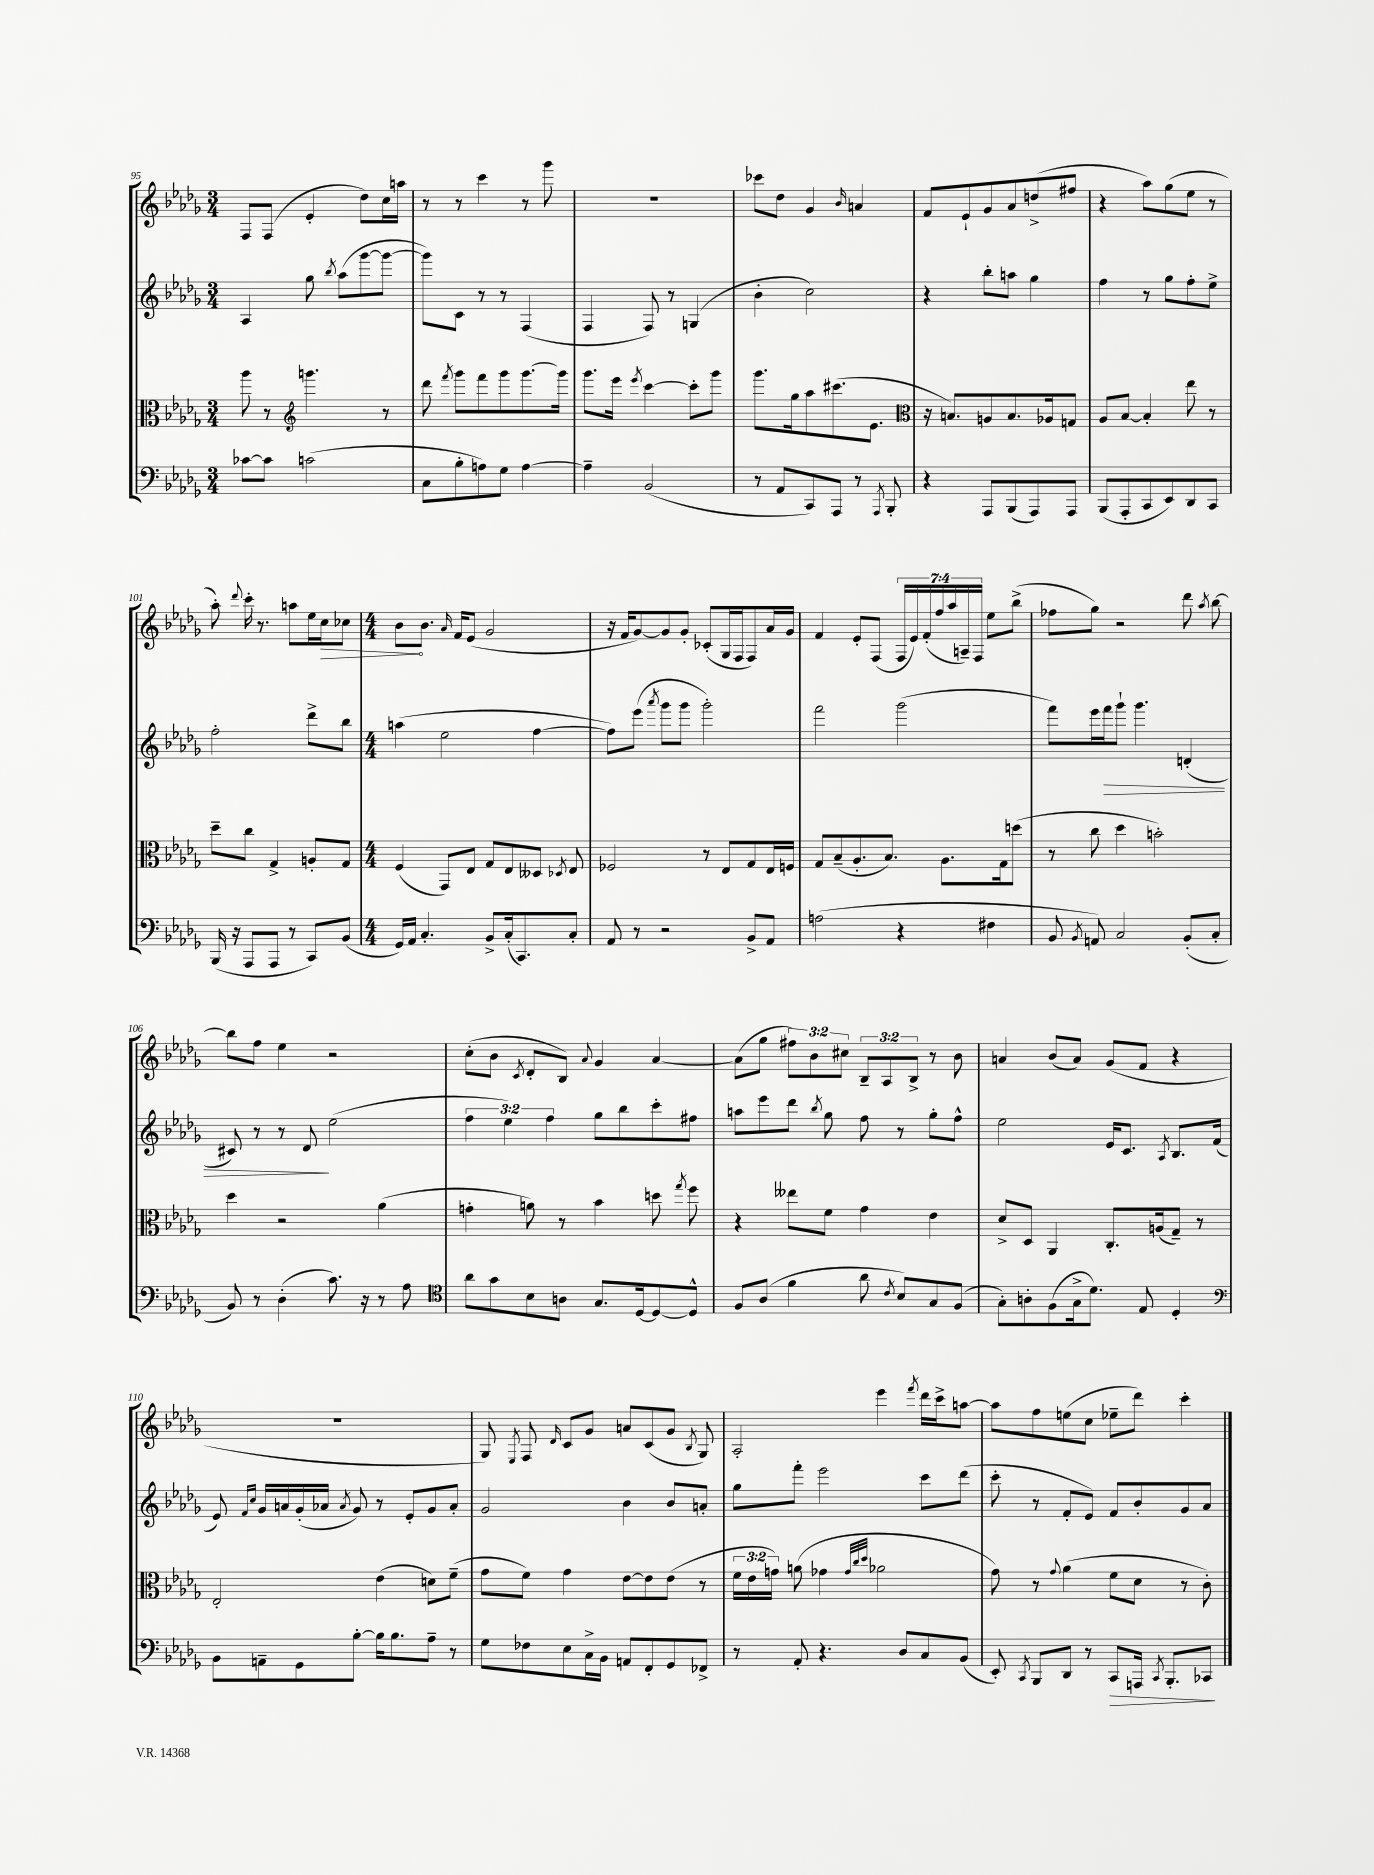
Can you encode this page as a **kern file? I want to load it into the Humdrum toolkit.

**kern	**kern	**kern	**kern
*staff4	*staff3	*staff2	*staff1
*clefF4	*clefC3	*clefG2	*clefG2
*k[b-e-a-d-g-]	*k[b-e-a-d-g-]	*k[b-e-a-d-g-]	*k[b-e-a-d-g-]
*M3/4	*M3/4	*M3/4	*M3/4
[8c-	8aa-	4A-	8F
8c-]	8r	.	(8F
*	*clefG2	*	*
(2c	4.ggg	8gg-	4e-'
.	.	8qbb-	.
.	.	(8aa-	.
.	.	[8ggg-	8dd-)
.	8r	8ggg-_	16cc
.	.	.	16aa
=	=	=	=
8C	8ddd-	8ggg-])	8r
.	8qfff	.	.
8B-'	8ggg-	8c	8r
8A)	8fff	8r	4ccc
8G-	8ggg-	8r	.
[4A	[8.ggg-	(4F	8r
.	.	.	8ggg-
.	16ggg-]	.	.
=	=	=	=
4A~]	8.ggg-	4F	2.r
.	16eee-	.	.
.	8qeee-	.	.
(2BB-	[4ccc	8F)	.
.	.	8r	.
.	8ccc']	(4G	.
.	8ggg-	.	.
=	=	=	=
8r	8.ggg-	4b-'	8ccc-
8AA-	.	.	8dd-
.	16gg-	.	.
8CC)	8aa-	2cc)	4g-
8AAA-	(8.ccc#	.	.
.	.	.	16qqb-
8r	.	.	4a
.	8.e-	.	.
8qAAA-	.	.	.
8BBB-'	.	.	.
=	=	=	=
*	*clefC3	*	*
4r	16r	4r	8f
.	8.B)	.	.
.	.	.	8e-`
8AAA-	8A	8bb-'	8g-
(8BBB-	8.B	8aa	8a-
8AAA-)	.	4gg-	(8dd^
.	16A-	.	.
8AAA-	8G	.	8ff#
=	=	=	=
(8BBB-	8A-	4ff	4r
8AAA-'	[8B-	.	.
8CC	4B-']	8r	8aa-)
8EE-)	.	8gg-	(8gg-
8DD-	8ee-	8ff'	8ee-
8CC	8r	8ee-^	8r
=	=	=	=
(16BBB-	8dd-~	2ff'	8aa-')
16r	.	.	.
.	.	.	8qqddd-
8AAA-	8cc	.	16ccc'
.	.	.	8.r
8AAA-	4G-^	.	.
8r	.	.	8aa
8CC)	8A'	8ddd-^	16ee-
.	.	.	16cc
(8BB-	8G-	8bb-	8cc-
=	=	=	=
*M4/4	*M4/4	*M4/4	*M4/4
16GG-)	(4F	(4aa	8b-
16AA-	.	.	.
4.C'	.	.	8.b-
.	8GG-)	2ee-	.
.	.	.	16qqa-
.	.	.	16f
.	8E-	.	(8e-
8BB-^	8G-	.	2g-
(16C'	8E-	.	.
8.CC)	.	.	.
.	8D--	[4ff	.
.	8qD-	.	.
8C'	8E-	.	.
=	=	=	=
8AA-	2F-	8ff])	16r
.	.	.	16f
8r	.	(8eee-	[8g-)
.	.	8qaaa-	.
2r	.	8ggg-	8g-]
.	.	8ggg-	8g-'
.	8r	2ggg-')	(8c-'
.	8E-	.	16G-
.	.	.	16F
8BB-^	8G-	.	8F)
8AA-	16E-	.	16a-
.	16F	.	16g-
=	=	=	=
(2A	8G-	2fff	4f
.	(8B-~	.	.
.	8.A-'	.	8e-'
.	.	.	(8F
.	8.B-)	.	.
4r	.	(2ggg-	28F
.	.	.	28e-)
.	.	.	(28f'
.	.	.	28ff
.	8.A-	.	.
.	.	.	28aa-
.	.	.	28A~)
.	.	.	28F
4F#	.	.	8ee-
.	16G-	.	.
.	(8dd	.	(8bb-^
=	=	=	=
8BB-	8r	8fff)	8ff-
8qBB-	.	.	.
8AA)	8cc	16eee-	8gg-)
.	.	16fff	.
2C	4dd-	8ggg-`	2r
.	.	4.ggg-	.
.	2b')	.	.
(8BB-'	.	(4d'	8ddd-
.	.	.	8qaa-
8C'	.	.	[8bb-
=	=	=	=
8BB-)	4dd-	8c#)	8bb-]
8r	.	8r	8ff
(4D-'	2r	8r	4ee-
.	.	8d-	.
8.c)	.	(2ee-	2r
16r	.	.	.
8r	(4a-	.	.
8A-	.	.	.
=	=	=	=
*clefC4	*	*	*
8a-	4g'	6ff	(8cc'
8g-	.	.	8b-
.	.	6ee-)	.
.	.	.	8qc
8B-	8a)	.	8d-'
.	.	6ff	.
8A	8r	.	8B-)
.	.	.	8qqa-
8.G-	4b-	8gg-	4g-
.	.	8bb-	.
[16D-	.	.	.
8D-_	8dd	8ccc'	[4a-
.	8qgg-	.	.
8D-^^]	8ff	8ff#	.
=	=	=	=
8F	4r	8aa	(8a-]
(8A-	.	8eee-	8gg-
4f	8ee--	8ddd-	12ff#)
.	.	.	12b-
.	.	8qbb-	.
.	8f	8gg-	.
.	.	.	12cc#
8a-	4g-	8ff	12B-~
.	.	.	12A-
8qc	.	.	.
8B-)	.	8r	.
.	.	.	12B-^
8G-	4e-	8gg-'	8r
(8F	.	8ff^^	8b-
=	=	=	=
8G-')	8d-^	2ee-	4a
8A'	8D-	.	.
(8F	4AA-	.	(8b-
16G-^	.	.	8a)
8.d-)	.	.	.
.	8.C'	16e-	(8g-
.	.	8.c	.
8E-	.	.	8f
.	(16A	.	.
.	.	8qA-	.
4D-'	8G-~)	8.B-	4r
.	8r	.	.
.	.	(16f	.
=	=	=	=
*clefF4	*	*	*
8BB-	2E-'	8e-)	1r
.	.	16qqf	.
.	.	16qqcc	.
8AA~	.	16g-	.
.	.	16a	.
8GG-	.	(16g-'	.
.	.	16a-	.
.	.	8qa-	.
[8B-'	.	8g-)	.
16B-]	(4e-	8r	.
8.B-	.	.	.
.	.	8e-'	.
8A-~	8d)	8g-	.
8r	(8f~	8a-'	.
=	=	=	=
8G-	8g-	2g-	8G-)
.	.	.	8qE-
8F-	8f)	.	8F
.	.	.	16qqd-
8E-	4g-	.	8c
16C^	.	.	8g-
16BB-	.	.	.
8AA	[8e-	4b-	8a
8FF'	8e-]	.	(8c
8GG-	(8e-	8b-	8g-
.	.	.	8qB-
8FF-^	8r	8a'	8G-)
=	=	=	=
8r	24f	8gg-	2A-'
.	24e-	.	.
.	24g)	.	.
8AA-'	(8a	8fff'	.
4.r	4g-	2eee-	.
.	32qqg-	.	.
.	32qqcc	.	.
.	32qqdd-	.	.
.	2a-	.	4eee-
8D-	.	.	.
.	.	.	8qfff
8C	.	8ccc	16ddd-
.	.	.	16ccc^
(8BB-	.	(8ddd-	[8aa
=	=	=	=
8EE-')	8g-)	8ccc'	8aa]
8qCC	.	.	.
8BBB-	8r	8r	8ff
.	8qqg-	.	.
8DD-	(4a-	8f'	(8ee
8r	.	8e-)	8cc
8CC	8f	8f	8ee-~
16AAA	8d-	8b-'	8ddd-)
8qCC	.	.	.
8.BBB-'	.	.	.
.	8r	8g-	4ccc'
8CC-	8c')	8a-	.
==	==	==	==
*-	*-	*-	*-
